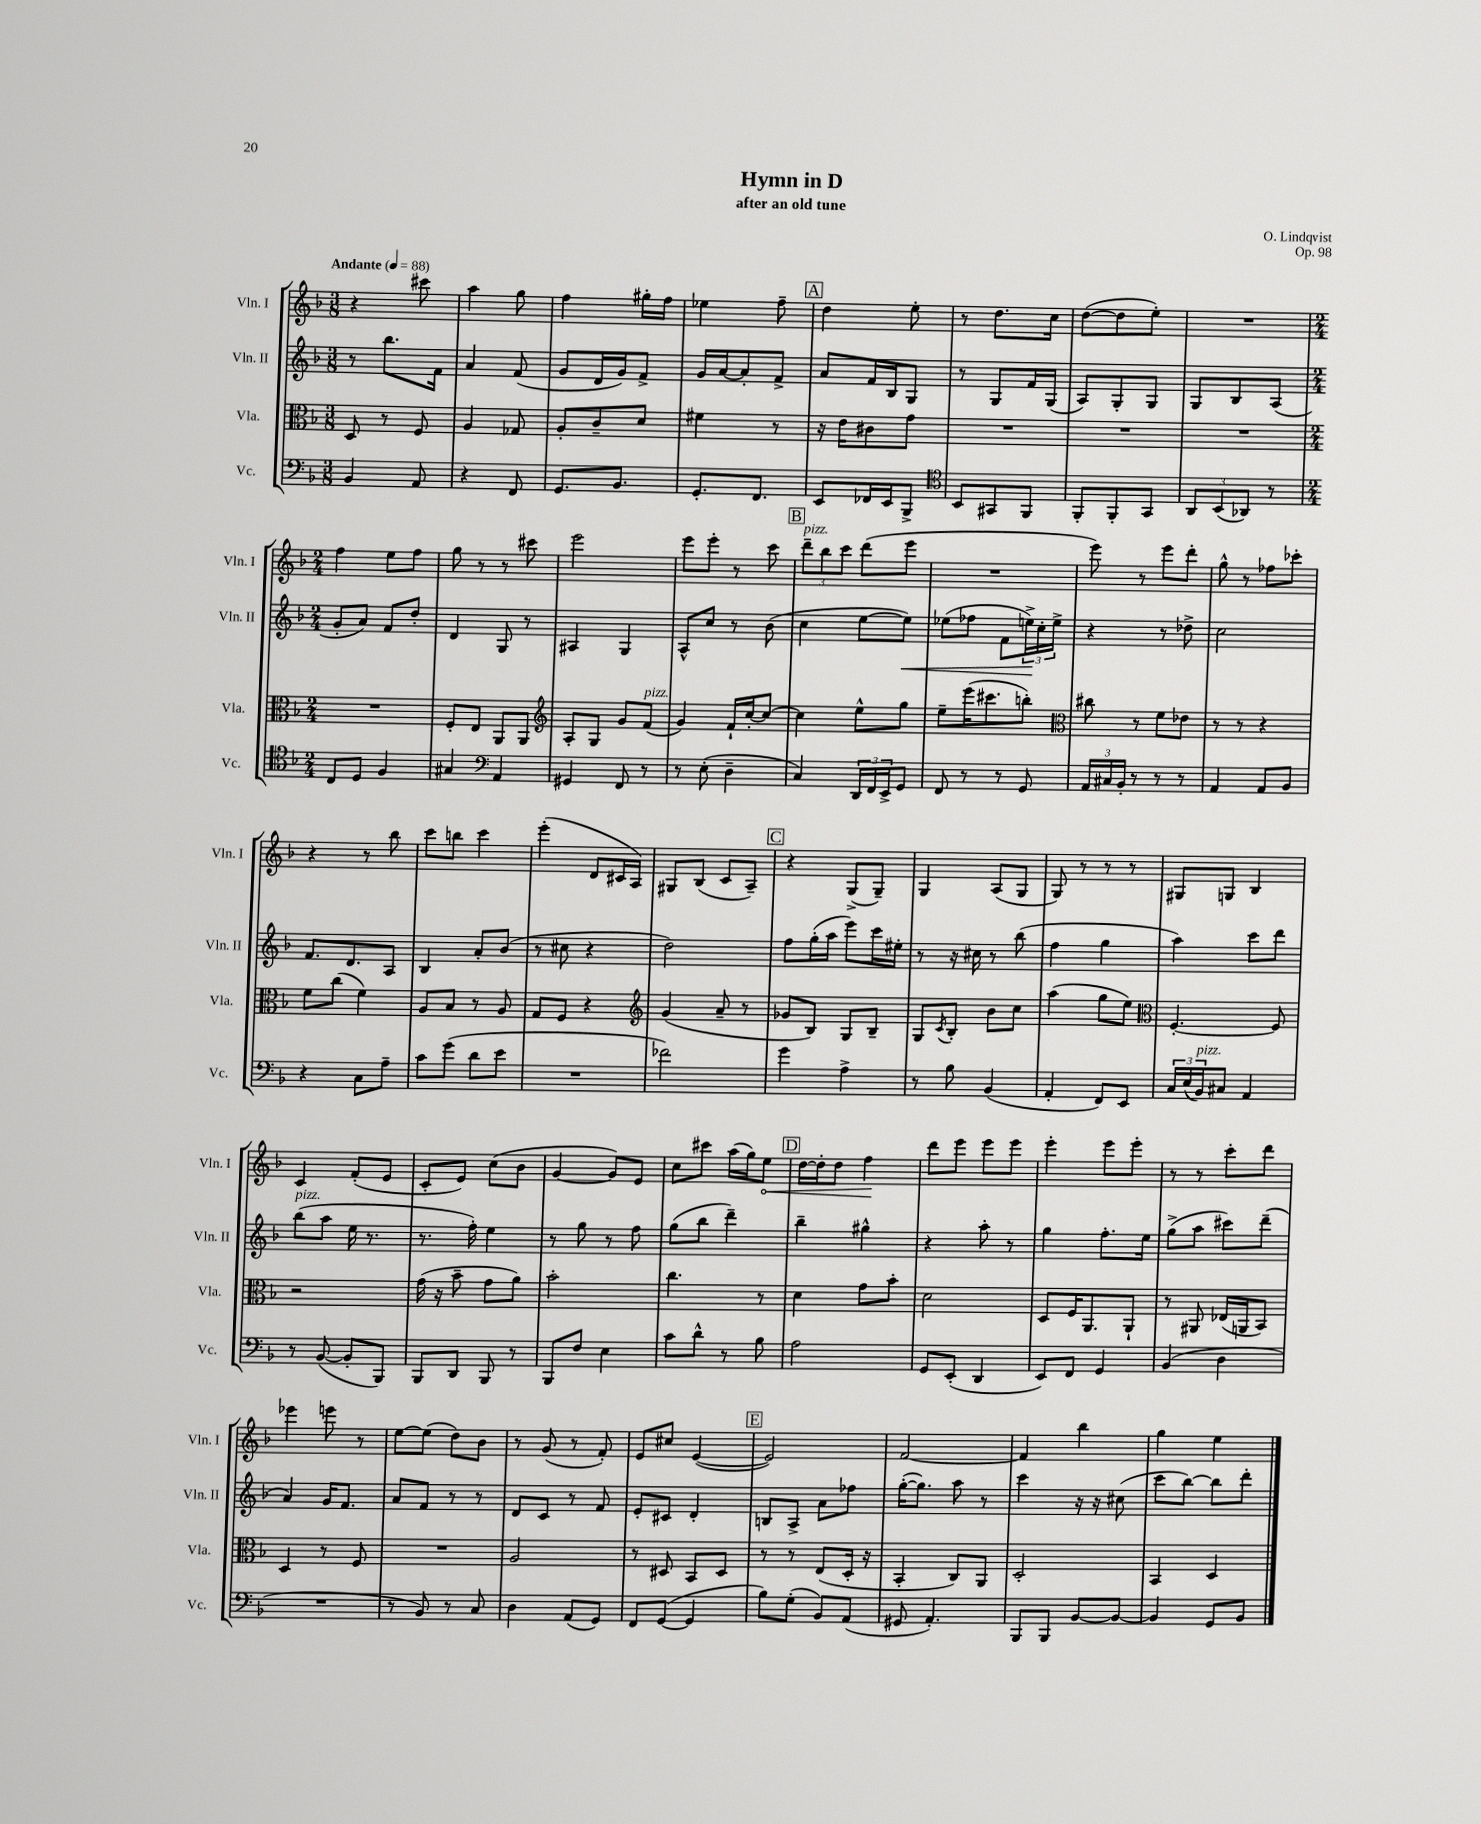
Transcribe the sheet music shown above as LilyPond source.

\header { title = "Hymn in D" composer = "O. Lindqvist" subtitle = "after an old tune" opus = "Op. 98" }
<<
\new StaffGroup <<
\new Staff = "s0" \with { instrumentName = "Vln. I" shortInstrumentName = "Vln. I" } {
    \clef treble \key f \major \numericTimeSignature \time 3/8 \tempo "Andante" 4 = 88
    r4 cis'''8 |
    a''4 g''8 |
    f''4 gis''16-. f''16 |
    ees''4 f''8-- |
    \mark \markup { \box "A" } d''4 e''8-. |
    r8 d''8. c''16 |
    d''8~( d''8 e''8-.) |
    R4. |
    \numericTimeSignature \time 2/4 f''4 e''8 f''8 |
    g''8 r8 r8 cis'''8 |
    e'''2 |
    e'''8 e'''8-. r8 c'''8 |
    \mark \markup { \box "B" } \tuplet 3/2 { d'''8--^\markup { \italic "pizz." } bes''8 c'''8 } d'''8( e'''8 |
    R2 |
    e'''8) r8 e'''8 d'''8-. |
    g''8-^ r8 fes''8 ces'''8-. |
    r4 r8 bes''8 |
    c'''8 b''8 c'''4 |
    e'''4-.( d'8 cis'16 a16) |
    gis8 bes8( c'8 a8--) |
    \mark \markup { \box "C" } r4 g8->( g8--) |
    g4 a8( g8 |
    g8) r8 r8 r8 |
    gis8 g8 bes4 |
    c'4 f'8-.( e'8 |
    c'8-. e'8) c''8( bes'8 |
    g'4~ g'8) e'8 |
    c''8 cis'''8 a''16( g''16) \once \override Hairpin.circled-tip = ##t e''8\< |
    \mark \markup { \box "D" } d''16~ d''16-. d''8 f''4\! |
    d'''8 e'''8 e'''8 e'''8 |
    e'''4-. e'''8 e'''8-. |
    r8 r8 c'''8-. d'''8 |
    ees'''4 e'''8 r8 |
    e''8~ e''8( d''8) bes'8 |
    r8 g'8( r8 f'8-.) |
    e'8 cis''8 e'4~( |
    \mark \markup { \box "E" } e'2) |
    f'2~ |
    f'4 bes''4 |
    g''4 e''4 \bar "|." |
}
\new Staff = "s1" \with { instrumentName = "Vln. II" shortInstrumentName = "Vln. II" } {
    \clef treble \key f \major \numericTimeSignature \time 3/8
    r8 bes''8. f'16 |
    a'4 f'8( |
    g'8 d'16 g'16) f'8-> |
    g'16 a'16~ a'8-. f'8-> |
    \mark \markup { \box "A" } a'8 f'16 bes16 g8 |
    r8 g8 f'16 g16( |
    a8) g8-. g8 |
    g8 bes8 a8( |
    \numericTimeSignature \time 2/4 g'8-. a'8) f'8 d''8-. |
    d'4 g8 r8 |
    ais4 g4 |
    a8-^ c''8 r8 bes'8( |
    \mark \markup { \box "B" } c''4 e''8~ e''8\<) |
    ees''8( fes''8 f'8 \tuplet 3/2 { e''16->\!) c''16-. e''16-> } |
    r4 r8 des''8-> |
    c''2 |
    f'8. d'8. a8 |
    bes4 a'8-. bes'8( |
    r8 cis''8 r4 |
    d''2) |
    \mark \markup { \box "C" } f''8 g''16-.( a''16 e'''8) c'''16 eis''16-. |
    r8 r16 cis''16 r8 bes''8( |
    f''4 g''4 |
    a''4) c'''8 d'''8 |
    bes''8^\markup { \italic "pizz." }( a''8 e''16 r8. |
    r8. f''16-.) e''4 |
    r8 g''8 r8 f''8 |
    g''8( bes''8 d'''4--) |
    \mark \markup { \box "D" } bes''4-- gis''4-^ |
    r4 a''8-. r8 |
    g''4 f''8.-. e''16 |
    g''8->( a''8 cis'''8) d'''8--( |
    a'4) g'16 f'8. |
    a'8 f'8 r8 r8 |
    d'8 c'8 r8 f'8 |
    e'8-. cis'8 d'4-. |
    \mark \markup { \box "E" } b8 a8-> a'8 fes''8 |
    g''16~-.( g''8.) a''8 r8 |
    c'''4 r16 r16 cis''8( |
    c'''8 bes''8~) bes''8 d'''8-. \bar "|." |
}
\new Staff = "s2" \with { instrumentName = "Vla." shortInstrumentName = "Vla." } {
    \clef alto \key f \major \numericTimeSignature \time 3/8
    d8 r8 f8 |
    a4 ges8 |
    a8-. c'8-- d'8 |
    fis'4 r8 |
    \mark \markup { \box "A" } r16 e'16 cis'8 g'8 |
    R4. |
    R4. |
    R4. |
    \numericTimeSignature \time 2/4 R2 |
    f8-. e8 a,8 a,8 |
    \clef treble a8-. g8 g'8 f'8^\markup { \italic "pizz." }( |
    g'4) f'16-! c''16~-. c''8~ |
    \mark \markup { \box "B" } c''4 e''8-^ g''8 |
    e''8-- e'''16( cis'''8. b''8-.) |
    \clef alto cis''8 r8 f'8 ees'8 |
    r8 r8 r4 |
    f'8 c''8( f'4) |
    a8 bes8 r8 a8 |
    g8 f8 r4 |
    \clef treble g'4( a'8-- r8 |
    \mark \markup { \box "C" } ges'8 bes8) g8 bes8-- |
    g8 \acciaccatura { c'8 } bes8-. bes'8 c''8 |
    a''4( g''8 e''8) |
    \clef alto f4.~-. f8 |
    r2 |
    g'16( r16 bes'8-- g'8 a'8) |
    bes'2-. |
    c''4. r8 |
    \mark \markup { \box "D" } d'4 g'8 bes'8-. |
    d'2 |
    d8 f16 a,8. a,8-! |
    r8 ais,8 ees16( a,16 bes,8) |
    d4 r8 f8 |
    R2 |
    a2 |
    r8 dis8 bes,8 dis8 |
    \mark \markup { \box "E" } r8 r8 e8( d16-. r16 |
    bes,4-. c8) a,8 |
    d2-. |
    bes,4 d4 \bar "|." |
}
\new Staff = "s3" \with { instrumentName = "Vc." shortInstrumentName = "Vc." } {
    \clef bass \key f \major \numericTimeSignature \time 3/8
    bes,4 a,8 |
    r4 f,8 |
    g,8. bes,8. |
    g,8.-. f,8. |
    \mark \markup { \box "A" } e,8 fes,16 e,16 bes,,8-> |
    \clef tenor bes,8 gis,8 f,8 |
    f,8-. f,8-. g,8 |
    \tuplet 3/2 { a,8 bes,8( aes,8) } r8 |
    \numericTimeSignature \time 2/4 c8 d8 f4 |
    gis4 \clef bass a,4 |
    gis,4 f,8 r8 |
    r8 e8-.( d4-- |
    \mark \markup { \box "B" } c4) \tuplet 3/2 { d,16 f,16 e,16-> } g,8 |
    f,8 r8 r8 g,8 |
    \tuplet 3/2 { a,16 cis16 bes,16-. } r8 r8 r8 |
    a,4 a,8 bes,8 |
    r4 c8 a8-- |
    c'8 g'8( d'8 e'8 |
    R2 |
    fes'2) |
    \mark \markup { \box "C" } g'4 a4-> |
    r8 bes8 bes,4( |
    a,4-. f,8) e,8 |
    \tuplet 3/2 { c16 e16( bes,16^\markup { \italic "pizz." }) } cis8 a,4 |
    r8 bes,8~( bes,8-. bes,,8) |
    bes,,8 d,8 bes,,8 r8 |
    bes,,8 f8 e4 |
    c'8 d'8-^ r8 bes8 |
    \mark \markup { \box "D" } a2 |
    g,8 e,8-.( d,4 |
    e,8) f,8 g,4 |
    bes,4( d4 |
    R2 |
    r8 bes,8) r8 c8 |
    d4 a,8( g,8) |
    f,8 g,8~( g,4 |
    \mark \markup { \box "E" } bes8) g8-.( bes,8) a,8( |
    gis,8 a,4.-.) |
    bes,,8 bes,,8 bes,8~ bes,8~ |
    bes,4 g,8 bes,8 \bar "|." |
}
>>
>>
\layout { \context { \Score \remove "Bar_number_engraver" } }
